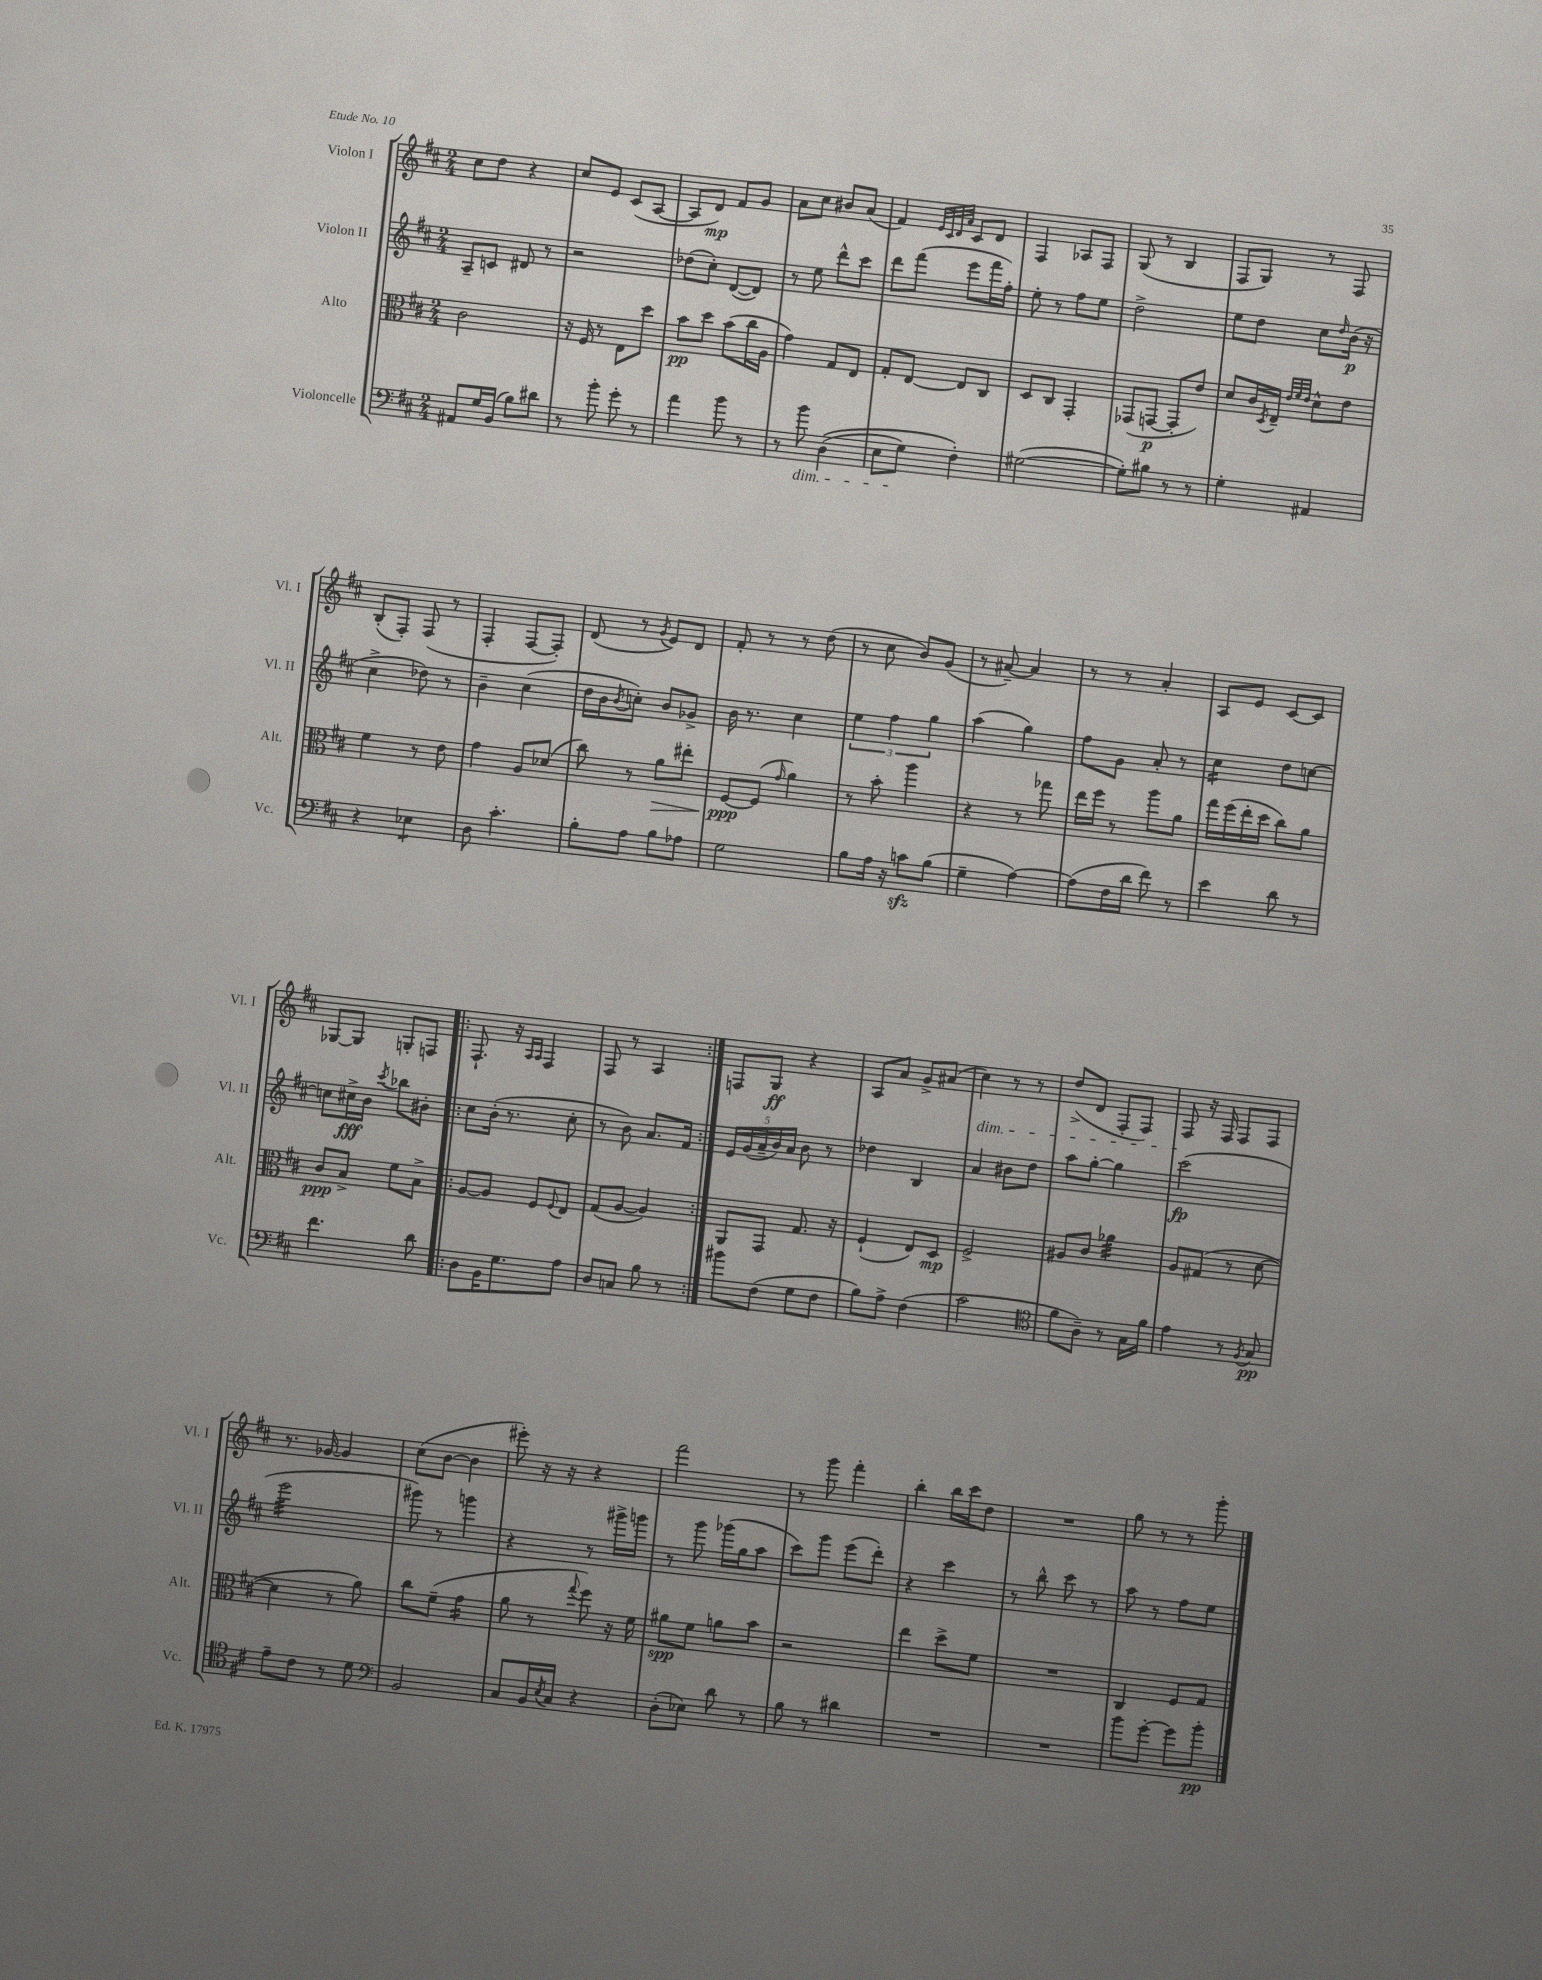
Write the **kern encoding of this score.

**kern	**kern	**kern	**kern
*staff4	*staff3	*staff2	*staff1
*clefF4	*clefC3	*clefG2	*clefG2
*k[f#c#]	*k[f#c#]	*k[f#c#]	*k[f#c#]
*M2/4	*M2/4	*M2/4	*M2/4
8AA#	2c#	8A~	8cc#
16G	.	8c	8dd
(16BB	.	.	.
8B)	.	8d#	4r
8d#	.	8r	.
=	=	=	=
8r	16r	2r	8cc#
.	16F#	.	.
8b'	8r	.	8e
8g'	8E	.	(8c#
8r	8dd	.	[8A
=	=	=	=
4a	8b	(8dd-	8A]
.	8dd	8cc#')	8d)
8b	(8b	([8d	8f#
8r	16cc#	8d])	8g
.	16A	.	.
=	=	=	=
8r	4g)	8r	8a
8b	.	8ee	8cc#
&((4D	8G	8ddd^^	8b#
.	8E	8ccc#	(8a
=	=	=	=
8E	8G'	8ddd	4f#)
8G)	[8E	(8fff#	.
.	.	.	32qqe
.	.	.	32qqc#
.	.	.	32qqd
.	.	.	32qqa
4F#'&)	8E]	8eee	8c#
.	8C#	16fff#	8d
.	.	16ff#')	.
=	=	=	=
([2G#	8D	8ee'	4F#
.	8C#	8r	.
.	4GG'	8ff#	8A-
.	.	8ee	8F#
=	=	=	=
8G#'])	(8GG-	2dd^	(8G
8B#	[8GG	.	8r
8r	8GG']	.	4B
8r	8e)	.	.
=	=	=	=
4G'	8d	8ee	8F#
.	16c#	8dd	8G)
.	8qD	.	.
.	16E~	.	.
.	32qqe	.	.
.	32qqf#	.	.
.	32qqe	.	.
4AA#	8d^^	8cc#	8r
.	.	16qqdd	.
.	8e	(16b	8F#
.	.	16r	.
=	=	=	=
4r	4f#	4cc#^	(8B'
.	.	.	8F#')
4E-	8r	8dd-)	(8F#
.	8e	8r	8r
=	=	=	=
8D	4g	4b~	4F#'
4.c#'	.	.	.
.	8A	(4cc#	[8F#
.	(8d-	.	8F#'])
=	=	=	=
8B'	8cc#)	16dd	(8d
.	.	16b	.
.	.	8qb	.
8A	8r	8cc')	8r
.	.	.	8qg
8B	8a	8b	8e)
8A-	8ee#'	8g-^	8d
=	=	=	=
2G	[8F#	16b	8f#'
.	.	8.r	.
.	(8F#]	.	8r
.	16qqg	.	.
.	4a)	4cc#	8r
.	.	.	(8dd
=	=	=	=
8B	8r	6ee	8r
16A	8b'	.	8cc#
.	.	6ff#	.
16r	.	.	.
8c	4aa	.	8b)
.	.	6gg	.
(8B	.	.	(8g
=	=	=	=
4G~	4r	(4aa	8r
.	.	.	[8a#~)
[4A)	8r	4gg)	4a#]
.	8gg-	.	.
=	=	=	=
(8A]	16ee	8ff#	8r
.	16ff#	.	.
16F#	8r	8g	8r
16d	.	.	.
8f#)	8aa	8a'	4a'
8r	8a	8r	.
=	=	=	=
4e	16gg	4cc#	8A
.	(16ff#	.	.
.	16ee'	.	8e
.	16dd	.	.
8d	8cc#)	8dd	[8c#
8r	8a	[8cc	8c#]
=	=	=	=
4.f#	8c#	8cc]	[8G-
.	8B^	16cc#^	8G-]
.	.	16b	.
.	.	8qccc#	.
.	8f#	8bb-	8G'
8d	8B^	8b#'	8F
=!|:	=!|:	=!|:	=!|:
8D	[8A	8cc#	8.F#`
16BB	8A]	(16b'	.
8.G	.	8.r	16r
.	.	.	16qqA
.	.	.	16qqA
.	8F#	.	4F#
.	8qqF#	.	.
8A	8E	8cc#'	.
=	=	=	=
8D	(8G	8r	8F#
8C	[8A	8b)	8r
8B	4A])	8.a	4A
8r	.	.	.
.	.	16f#	.
=:|!	=:|!	=:|!	=:|!
8b#	8AA	20e	8F
.	.	(20g	.
.	.	20a~	.
(8F#	8GG	.	8G
.	.	20b)	.
.	.	20a	.
8G	8.G	8b	4r
8F#	.	8r	.
.	16r	.	.
=	=	=	=
8B)	(4F#`	4dd-	8A
8A^	.	.	8a
(4F#	8E)	4B	8g^
.	8D	.	(8a#
=	=	=	=
2c#	2F#^	4a	4cc#)
.	.	8b#	8r
.	.	8dd	8r
=	=	=	=
*clefC4	*	*	*
8f#	8A#	8aa	(8dd^
8A~)	8c#	[8gg'	8d
8r	4a-	4gg]	8F#'
16G	.	.	8F#)
16f#	.	.	.
=	=	=	=
4e	8A	(2ccc#	8F#
.	(8G#	.	16r
.	.	.	16F#
8r	8r	.	8F#
8qF#	.	.	.
8G	[8d	.	8F#
=	=	=	=
8e~	4d]	2eee	8.r
8c#	.	.	.
.	.	.	[16g-
8r	8r	.	4g-]
8d	8a)	.	.
=	=	=	=
*clefF4	*	*	*
2BB	8cc#	8ggg#)	(8cc#
.	(8f#~	8r	[8b
.	4g	4ggg	4b]
=	=	=	=
8C#	8a	4r	8eee#')
16BB	8r	.	16r
8qE	.	.	.
16C#	.	.	16r
.	8qqgg	.	.
4r	8ff#)	8r	4r
.	16r	16ggg#^	.
.	16f#	16ggg	.
=	=	=	=
(8D'	8a#	8r	2fff#
8E-)	8f#	8ggg	.
8d	8a	(16ggg-	.
.	.	16gg	.
8r	8b	8aa	.
=	=	=	=
8B	2r	8ccc#)	8r
8r	.	8ggg	8ggg
4d#	.	(8eee	4fff#'
.	.	8ddd')	.
=	=	=	=
2r	4ee	4r	4bb'
.	8dd^	4ccc#	16bb
.	.	.	16ccc#
.	8f#	.	8dd
=	=	=	=
2r	2r	8r	2r
.	.	8bb^^	.
.	.	8ccc#	.
.	.	8r	.
=	=	=	=
8b	4C#	8aa	8gg
[8g'	.	8r	8r
8g]	8F#	8ff#	8r
8b'	8G	8ee	8ggg'
==	==	==	==
*-	*-	*-	*-
